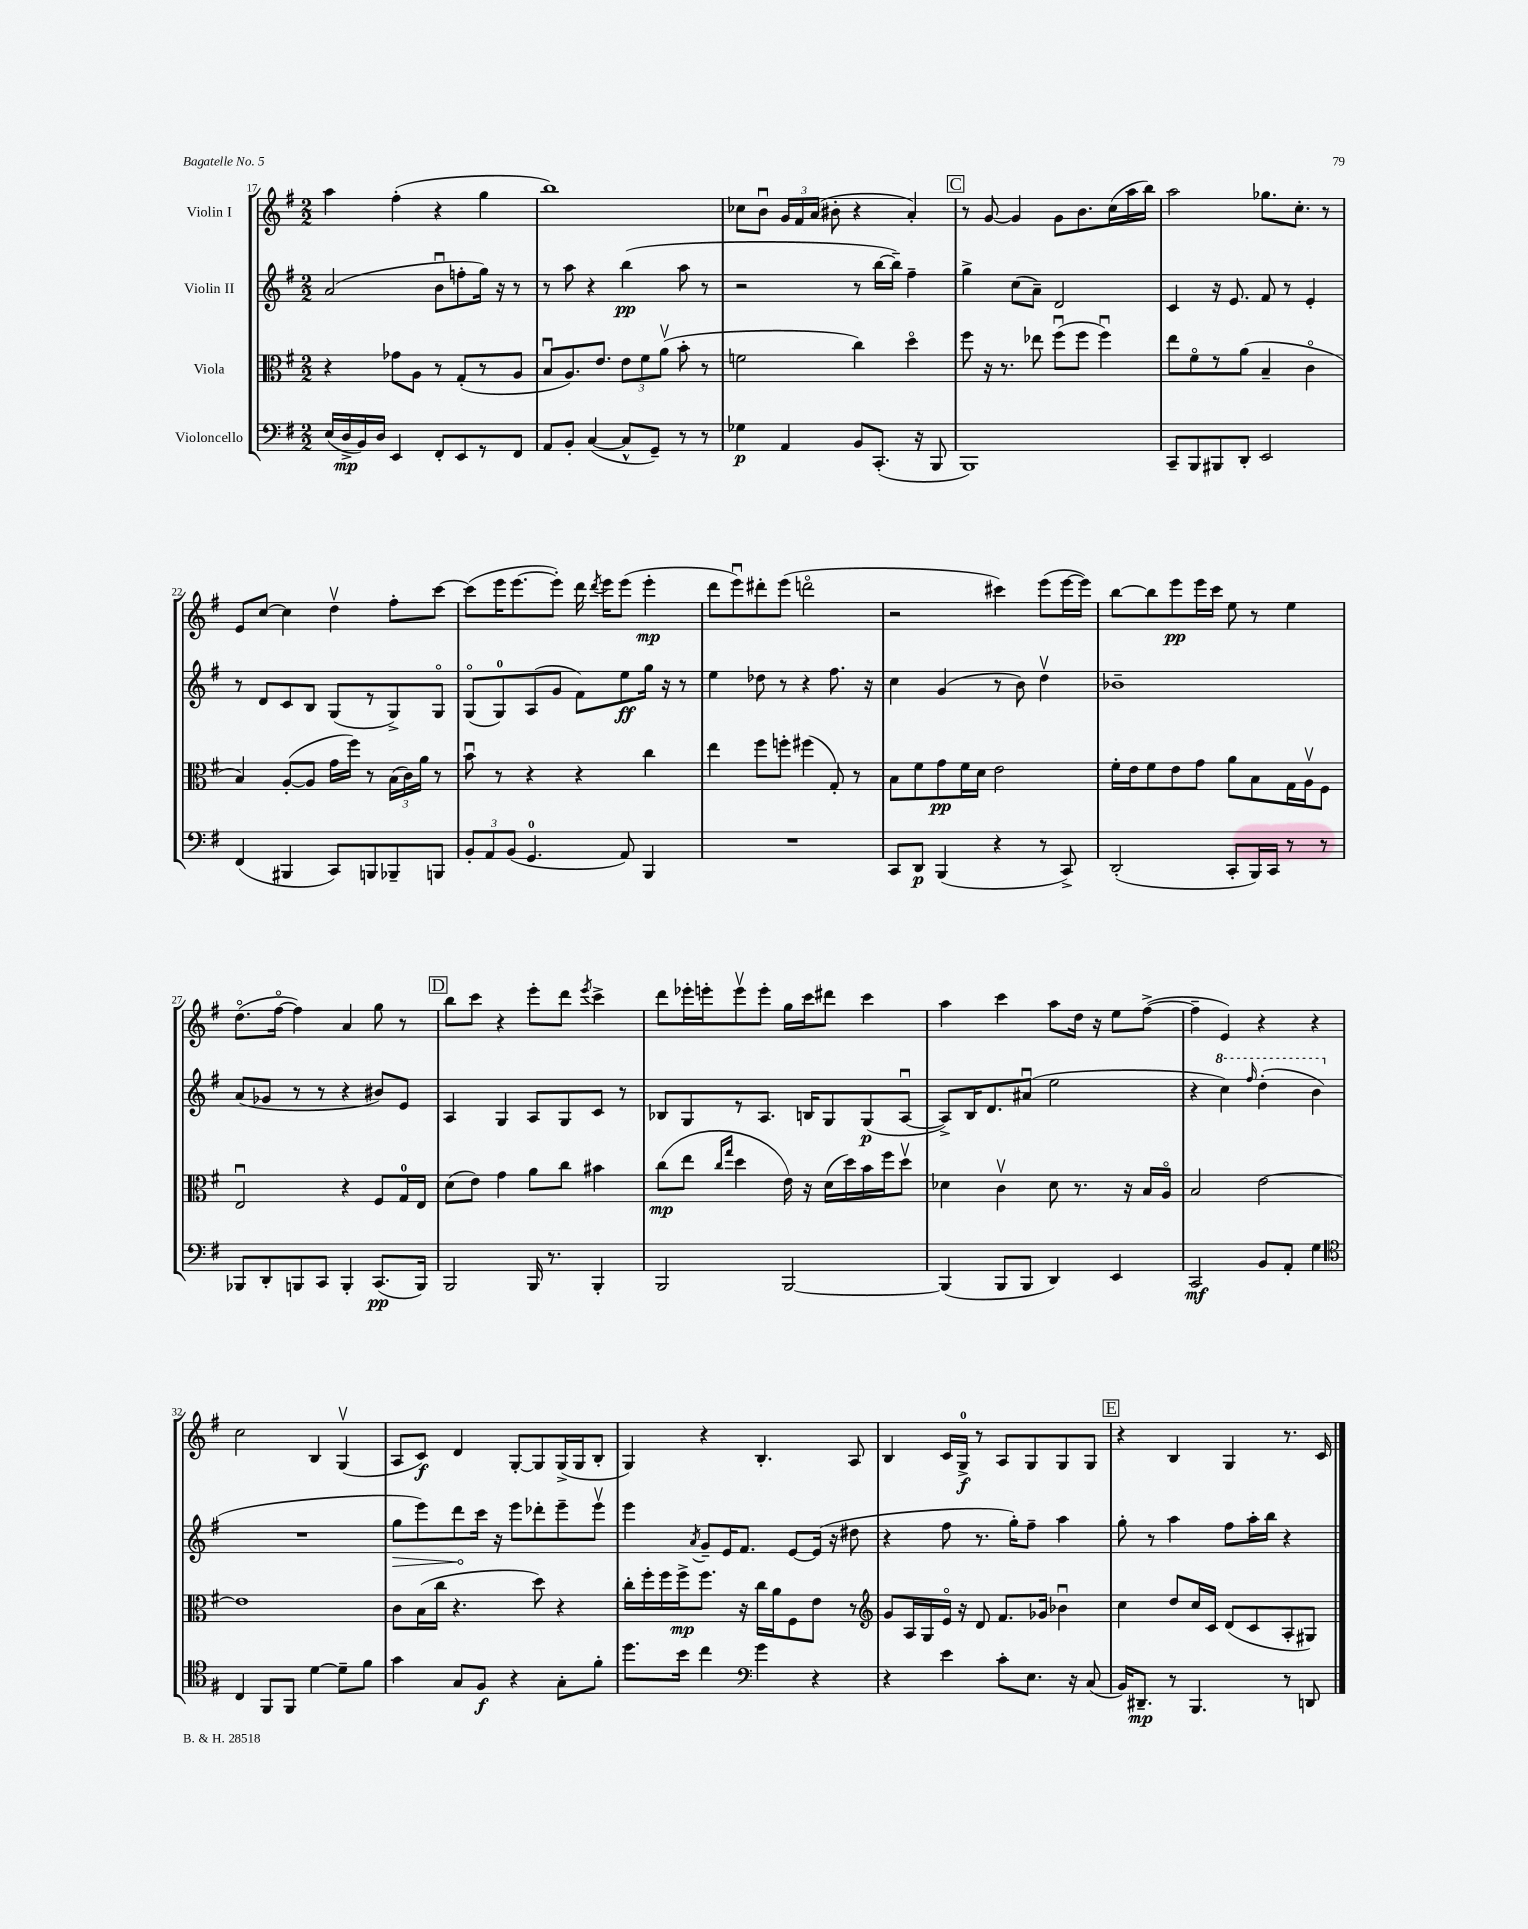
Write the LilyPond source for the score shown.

<<
\new StaffGroup <<
\new Staff = "s0" \with { instrumentName = "Violin I" } {
    \clef treble \key g \major \numericTimeSignature \time 2/2
    \autoBeamOff a''4 fis''4-.( r4 g''4 |
    b''1) |
    ces''8[ b'8]\downbow \tuplet 3/2 { g'16[ fis'16 a'16]( } bis'8-. r4 a'4-.) |
    \mark \markup { \box "C" } r8 g'8~ g'4 g'8[ b'8. c''16( a''16 b''16]) |
    a''2 ges''8.[ c''8.]-. r8 |
    e'8[ c''8]~ c''4 d''4\upbow fis''8[-. c'''8]~ |
    c'''8[( e'''16 e'''8.~ e'''8]-.) d'''16 \acciaccatura { d'''8 } e'''16[ e'''8]( e'''4-.\mp |
    d'''8[ e'''8\downbow) dis'''8-. e'''8]( d'''2\flageolet |
    r2 cis'''4) e'''8[( e'''16~ e'''16]) |
    b''8[~ b''8 e'''8\pp e'''16 c'''16] e''8 r8 e''4 |
    d''8.[\flageolet( fis''16]~\flageolet fis''4) a'4 g''8 r8 |
    \mark \markup { \box "D" } b''8[ c'''8] r4 e'''8[-. d'''8] \acciaccatura { e'''8 } c'''4-> |
    d'''8[ ees'''16-. e'''16-. e'''8\upbow e'''8]-. g''16[ c'''16 dis'''8] c'''4 |
    a''4 c'''4 a''8[ d''16] r16 e''8[ fis''8]~->( |
    fis''4-- e'4) r4 r4 |
    c''2 b4 g4\upbow( |
    a8[ c'8]\f) d'4 g8[~-. g8 g16->( g16 b8]-. |
    g4) r4 b4.-. a8 |
    b4 c'16[ g16]-0->\f r8 a8[ g8 g8 g8] |
    \mark \markup { \box "E" } r4 b4 g4 r8. c'16 \bar "|." |
}
\new Staff = "s1" \with { instrumentName = "Violin II" } {
    \clef treble \key g \major \numericTimeSignature \time 2/2
    \autoBeamOff a'2( b'8[\downbow f''8-. g''16]) r16 r8 |
    r8 a''8 r4 b''4\pp( a''8 r8 |
    r2 r8 b''16[~ b''16]--) fis''4-- |
    \mark \markup { \box "C" } g''4-> c''8[( a'8]--) d'2 |
    c'4 r16 e'8. fis'8 r8 e'4-. |
    r8 d'8[ c'8 b8] g8[( r8 g8->) g8]\flageolet |
    g8[\flageolet( g8-0) a8( g'8] fis'8[) e''8\ff g''16] r16 r8 |
    e''4 des''8 r8 r4 fis''8. r16 |
    c''4 g'4( r8 b'8) d''4\upbow |
    bes'1-- |
    a'8[( ges'8] r8 r8 r4 bis'8[) e'8] |
    \mark \markup { \box "D" } a4 g4 a8[ g8 c'8] r8 |
    bes8[ g8 r8 a8.] b16[ g8 g8\p( a8]~\downbow |
    a8[->) b16 d'8. ais'8]\downbow( e''2 |
    r4 \ottava #1 c'''4) \grace { fis'''16 } d'''4-.( b''4 \ottava #0 |
    R1 |
    \once \override Hairpin.circled-tip = ##t g''8[\> e'''8) d'''8\! c'''16] r16 e'''8[ des'''8-. e'''8-- e'''8]\upbow |
    e'''4 \acciaccatura { a'8 } g'8[-- e'16 fis'8.] e'8[~ e'16]( r16 dis''8 |
    r4 fis''8 r8. g''16[-.) fis''8]-- a''4 |
    \mark \markup { \box "E" } g''8-. r8 a''4 fis''8[ a''16-. b''16] r4 \bar "|." |
}
\new Staff = "s2" \with { instrumentName = "Viola" } {
    \clef alto \key g \major \numericTimeSignature \time 2/2
    \autoBeamOff r4 ges'8[ a8] r8 g8[-.( r8 a8] |
    b8[\downbow a8.) e'8.] \tuplet 3/2 { e'8[ fis'8 a'8]\upbow( } b'8-. r8 |
    f'2 c''4) d''4\flageolet |
    \mark \markup { \box "C" } fis''8 r16 r8. ees''8 fis''8[\downbow( fis''8] fis''4\downbow) |
    e''8[ fis'8\flageolet r8 a'8]( b4-- c'4\flageolet |
    b4) a8[~-.( a8] g'16[ fis''16]) r8 \tuplet 3/2 { b16[( c'16) a'16] } r8 |
    b'8\downbow r8 r4 r4 c''4 |
    e''4 fis''8[ f''8]-. fis''4( g8-.) r8 |
    b8[ fis'8 g'8\pp fis'16 d'16] e'2 |
    fis'16[-. e'16 fis'8 e'8 g'8] a'8[ b8 g16 a16\upbow fis8] |
    e2\downbow r4 fis8[ g16-0 e16] |
    \mark \markup { \box "D" } d'8[( e'8]) g'4 a'8[ c''8] bis'4 |
    c''8[\mp( e''8] \grace { c''16[ g''16] } d''4 e'16) r16 d'16[( d''16) b'16 fis''16 d''8]\upbow |
    des'4 c'4\upbow des'8 r8. r16 b16[ a16]\flageolet |
    b2 e'2~ |
    e'1 |
    c'8[ b16( c''16] r4. d''8) r4 |
    c''16[-. fis''16-. fis''16 fis''16->\mp fis''8.] r16 c''16[ a'16 fis8 e'8] r8 |
    \clef treble g'8[ a16 g16 e'16]\flageolet r16 d'8 fis'8.[ ges'16] bes'4\downbow |
    \mark \markup { \box "E" } c''4 d''8[ c''16 c'16] d'8[( c'8 a8-. gis8]) \bar "|." |
}
\new Staff = "s3" \with { instrumentName = "Violoncello" } {
    \clef bass \key g \major \numericTimeSignature \time 2/2
    \autoBeamOff e16[( d16->\mp b,16) d16] e,4 fis,8[-. e,8 r8 fis,8] |
    a,8[ b,8]-. c4~( c8[-^ g,8]--) r8 r8 |
    ges4\p a,4 b,8[ c,8.]-.( r16 b,,8 |
    \mark \markup { \box "C" } b,,1) |
    c,8[-- b,,8 bis,,8 d,8]-. e,2 |
    fis,4( bis,,4 c,8[) b,,8 bes,,8-- b,,8] |
    \tuplet 3/2 { b,8[-. a,8 b,8]( } g,4.-0 a,8) b,,4 |
    R1 |
    c,8[ d,8]\p b,,4( r4 r8 c,8->) |
    d,2-.( c,8[-. b,,16) c,16] r8 r8 |
    bes,,8[ d,8-. b,,8 c,8] b,,4-. c,8.[\pp( b,,16]) |
    \mark \markup { \box "D" } b,,2 b,,16 r8. b,,4-. |
    b,,2 b,,2~ |
    b,,4( b,,8[ b,,8] d,4) e,4 |
    c,2\mf b,8[ a,8]-. g4 |
    \clef tenor c4 fis,8[ fis,8] d'4~ d'8[-- fis'8] |
    g'4 g8[ fis8]\f r4 g8[-. fis'8]-. |
    d''8.[ b'16] c''4 \clef bass g'4 r4 |
    r4 e'4 c'8[-. e8.] r16 c8( |
    \mark \markup { \box "E" } b,16[) dis,8.]--\mp r8 b,,4. r8 d,8 \bar "|." |
}
>>
>>
\layout { \context { \Score currentBarNumber = #17 } }
